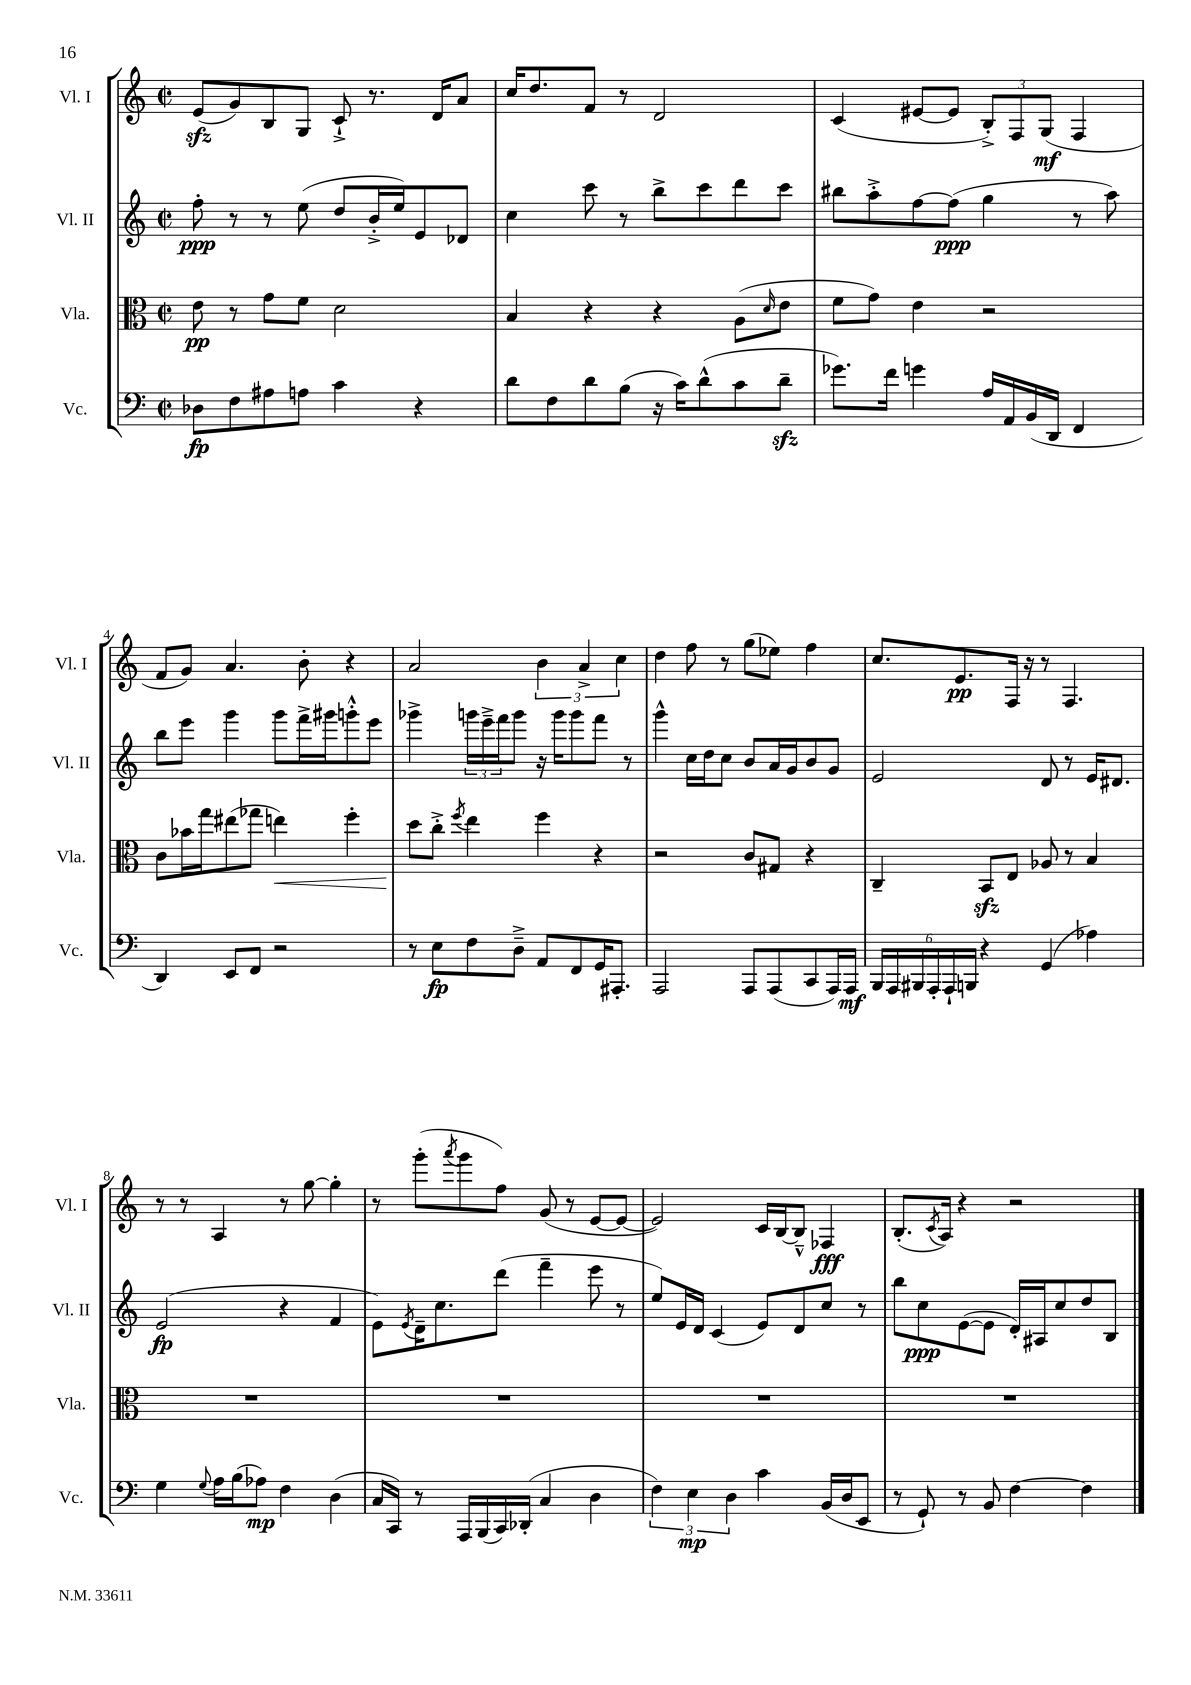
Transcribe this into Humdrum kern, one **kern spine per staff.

**kern	**dynam	**kern	**dynam	**kern	**dynam	**kern	**dynam
*part4	*part4	*part3	*part3	*part2	*part2	*part1	*part1
*staff4	*staff4	*staff3	*staff3	*staff2	*staff2	*staff1	*staff1
*I"Vc.	*	*I"Vla.	*	*I"Vl. II	*	*I"Vl. I	*
*I'Vc.	*	*I'Vla.	*	*I'Vl. II	*	*I'Vl. I	*
*clefF4	*	*clefC3	*	*clefG2	*	*clefG2	*
*k[]	*	*k[]	*	*k[]	*	*k[]	*
*M2/2	*	*M2/2	*	*M2/2	*	*M2/2	*
*met(c|)	*	*met(c|)	*	*met(c|)	*	*met(c|)	*
=1	=1	=1	=1	=1	=1	=1	=1
8D-X\L	fp	8e\	pp	8ff'\	ppp	(8ezz/L	.
8F\	.	8r	.	8r	.	8g/)	.
8A#X\	.	8g\L	.	8r	.	8B/	.
8An\J	.	8f\J	.	(8ee\	.	8G/J	.
4c\	.	2d\	.	8dd/L	.	8c`^/	.
.	.	.	.	16b'^/L	.	8.r	.
.	.	.	.	16ee/J)	.	.	.
4r	.	.	.	8e/	.	.	.
.	.	.	.	.	.	16d/KL	.
.	.	.	.	8d-X/J	.	8a/J	.
=2	=2	=2	=2	=2	=2	=2	=2
8d\L	.	4B/	.	4cc\	.	16cc/KL	.
.	.	.	.	.	.	8.dd/	.
8F\	.	.	.	.	.	.	.
8d\	.	4r	.	8ccc\	.	8f/J	.
(8B\J	.	.	.	8r	.	8r	.
16r	.	4r	.	8bb^\L	.	2d/	.
16c\KL)	.	.	.	.	.	.	.
(8d^^\	.	.	.	8ccc\	.	.	.
8c\	.	(8A\L	.	8ddd\	.	.	.
.	.	16qqd/	.	.	.	.	.
8dzz~\J	.	8e\J	.	8ccc\J	.	.	.
=3	=3	=3	=3	=3	=3	=3	=3
8.g-X\L)	.	8f\L	.	8bb#X\L	.	(4c/	.
.	.	8g\J)	.	8aa'^\	.	.	.
16f\Jk	.	.	.	.	.	.	.
4gn\	.	4e\	.	[8ff\	.	[8e#X/L	.
.	.	.	.	(8ff\J]	ppp	8e#/J]	.
16A/LL	.	2r	.	4gg\	.	12B'^/L)	.
16AA/	.	.	.	.	.	.	.
.	.	.	.	.	.	12F/	.
(16BB/	.	.	.	.	.	.	.
.	.	.	.	.	.	(12G/J	mf
16DD/JJ	.	.	.	.	.	.	.
4FF/	.	.	.	8r	.	4F/	.
.	.	.	.	8aa\)	.	.	.
!!LO:LB:g=z
=4	=4	=4	=4	=4	=4	=4	=4
4DD/)	.	8c\L	.	8bb\L	.	8f/L	.
.	.	16b-X\L	.	8eee\J	.	8g/J)	.
.	.	16gg\J	.	.	.	.	.
8EE/L	.	(8ee#X\	.	4ggg\	.	4.a/	.
8FF/J	.	8gg-X\J	.	.	.	.	.
!	!	!	!LO:HP:b	!	!	!	!
2r	.	4een\)	<	8ggg\L	.	.	.
.	.	.	.	16fff^\L	.	8b'\	.
.	.	.	.	16ggg#X\J	.	.	.
.	.	4ff'\	.	8gggn'^^\	.	4r	.
.	.	.	.	8eee\J	.	.	.
=5	=5	=5	=5	=5	=5	=5	=5
8r	.	8dd\L	.	4ggg-X^\	.	2a/	.
8E\L	fp	8cc'^\J	[	.	.	.	.
.	.	8qff/	.	.	.	.	.
8F\	.	4ee\	.	24gggn\LL	.	.	.
.	.	.	.	24eee~^\	.	.	.
.	.	.	.	24fff\J	.	.	.
8D~^\J	.	.	.	8ggg\J	.	.	.
8AA/L	.	4ff\	.	16r	.	6b\	.
.	.	.	.	16ggg\KL	.	.	.
8FF/	.	.	.	8ggg\	.	.	.
.	.	.	.	.	.	6a^/	.
16GG/K	.	4r	.	8fff\J	.	.	.
8.AAA#X'/J	.	.	.	.	.	.	.
.	.	.	.	.	.	6cc\	.
.	.	.	.	8r	.	.	.
=6	=6	=6	=6	=6	=6	=6	=6
2AAA/	.	2r	.	4ggg^^\	.	4dd\	.
.	.	.	.	16cc\LL	.	8ff\	.
.	.	.	.	16dd\J	.	.	.
.	.	.	.	8cc\J	.	8r	.
8AAA/L	.	8c/L	.	8b/L	.	(8gg\L	.
(8AAA/	.	8G#X/J	.	16a/L	.	8ee-X\J)	.
.	.	.	.	16g/J	.	.	.
8CC/	.	4r	.	8b/	.	4ff\	.
16AAA/L)	.	.	.	8g/J	.	.	.
16AAA/JJ	mf	.	.	.	.	.	.
=7	=7	=7	=7	=7	=7	=7	=7
24BBB/LL	.	4C~/	.	2e/	.	8.cc/L	.
24AAA/	.	.	.	.	.	.	.
24BBB#X/	.	.	.	.	.	.	.
24AAA'/	.	.	.	.	.	.	.
24AAA`/	.	.	.	.	.	.	.
.	.	.	.	.	.	8.e/	pp
24BBBn/JJ	.	.	.	.	.	.	.
4r	.	8BBzz/L	.	.	.	.	.
.	.	8E/J	.	.	.	16F/Jk	.
.	.	.	.	.	.	16r	.
(4GG/	.	8A-X/	.	8d/	.	8r	.
.	.	8r	.	8r	.	4.F/	.
4A-X\)	.	4B/	.	16e/KL	.	.	.
.	.	.	.	8.d#X/J	.	.	.
!!LO:LB:g=z
=8	=8	=8	=8	=8	=8	=8	=8
4G\	.	1r	.	(2e/	fp	8r	.
.	.	.	.	.	.	8r	.
8qqG/	.	.	.	.	.	.	.
16A\LL	.	.	.	.	.	4A/	.
(16B\J	.	.	.	.	.	.	.
8A-X\J)	mp	.	.	.	.	.	.
4F\	.	.	.	4r	.	8r	.
.	.	.	.	.	.	[8gg\	.
(4D\	.	.	.	4f/	.	4gg'\]	.
=9	=9	=9	=9	=9	=9	=9	=9
16C/LL	.	1r	.	8e\L)	.	8r	.
16CC/JJ)	.	.	.	.	.	.	.
.	.	.	.	8qe/	.	.	.
8r	.	.	.	16d~\K	.	(8ggg'\L	.
.	.	.	.	8.cc\	.	.	.
.	.	.	.	.	.	8qaaa/	.
16AAA/LL	.	.	.	.	.	8ggg\	.
(16BBB/	.	.	.	.	.	.	.
16CC/)	.	.	.	(8ddd\J	.	8ff\J)	.
(16DD-X'/JJ	.	.	.	.	.	.	.
4C/	.	.	.	4fff~\	.	(8g/	.
.	.	.	.	.	.	8r	.
4D\	.	.	.	8eee\	.	[8e/L	.
.	.	.	.	8r	.	8e/J_	.
=10	=10	=10	=10	=10	=10	=10	=10
6F\)	.	1r	.	8ee/L)	.	2e/])	.
.	.	.	.	16e/L	.	.	.
6E\	mp	.	.	.	.	.	.
.	.	.	.	16d/JJ	.	.	.
.	.	.	.	(4c/	.	.	.
6D\	.	.	.	.	.	.	.
4c\	.	.	.	8e/L)	.	16c/LL	.
.	.	.	.	.	.	[16B/J	.
.	.	.	.	8d/	.	8B~^^/J]	.
(16BB/LL	.	.	.	8cc/J	.	4F-X/	fff
16D/J	.	.	.	.	.	.	.
8EE/J	.	.	.	8r	.	.	.
=11	=11	=11	=11	=11	=11	=11	=11
8r	.	1r	.	8bb\L	.	(8.B'/L	.
8GG`/)	.	.	.	8cc\	ppp	.	.
.	.	.	.	.	.	8qc/	.
.	.	.	.	.	.	16A/Jk)	.
8r	.	.	.	([8e\	.	4r	.
8BB/	.	.	.	8e\J]	.	.	.
[4F\	.	.	.	16d'/LL)	.	2r	.
.	.	.	.	16A#X/J	.	.	.
.	.	.	.	8cc/	.	.	.
4F\]	.	.	.	8dd/	.	.	.
.	.	.	.	8B/J	.	.	.
==	==	==	==	==	==	==	==
*-	*-	*-	*-	*-	*-	*-	*-
